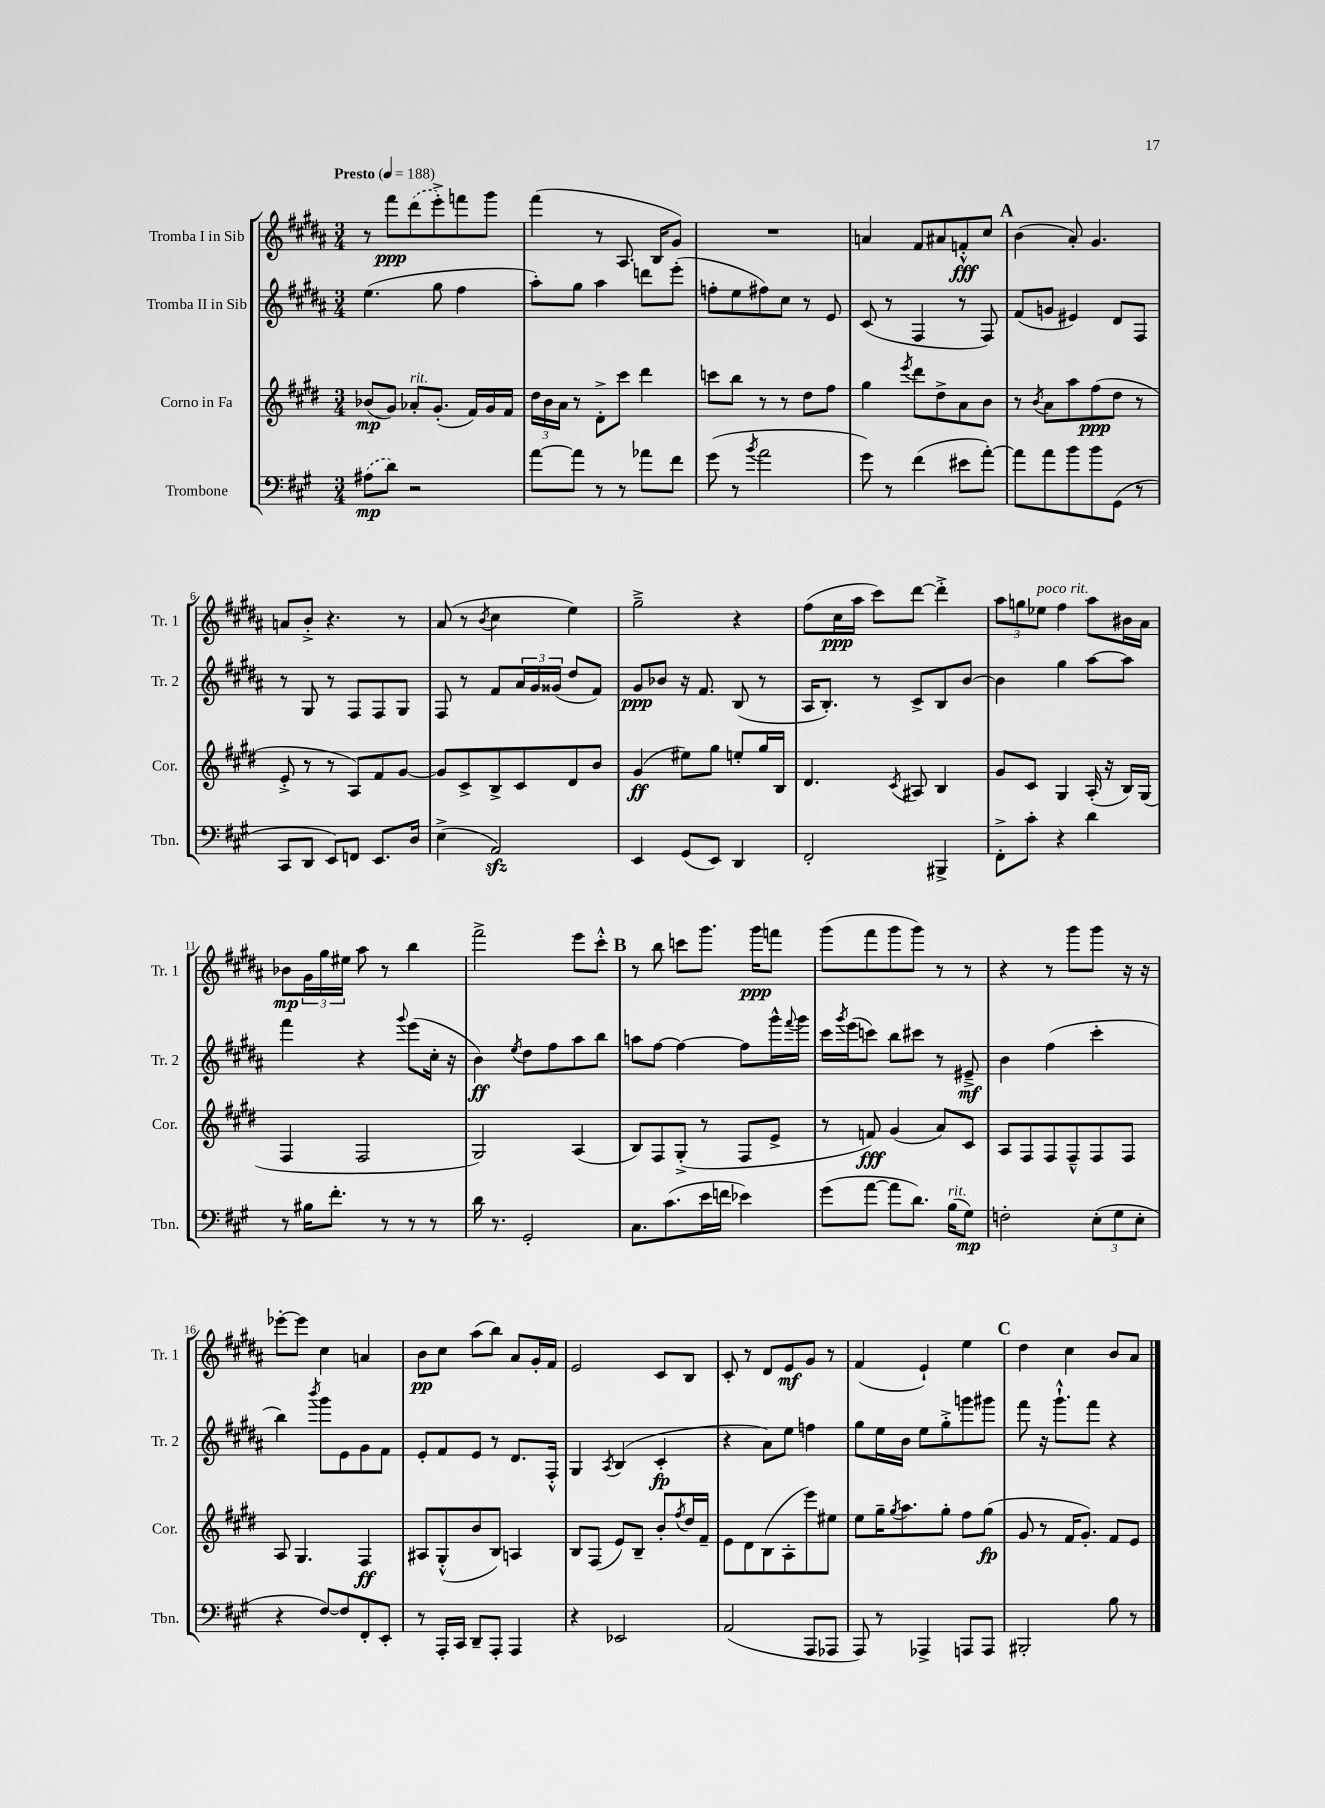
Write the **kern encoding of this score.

**kern	**kern	**kern	**kern
*staff4	*staff3	*staff2	*staff1
*clefF4	*clefG2	*clefG2	*clefG2
*k[f#c#g#]	*k[f#c#g#d#]	*k[f#c#g#d#a#]	*k[f#c#g#d#a#]
*M3/4	*M3/4	*M3/4	*M3/4
*MM188	*MM188	*MM188	*MM188
(8A#\L	(8b-/L	(4.ee\	8r
8d\J)	8g#/J)	.	8fff#\L
2r	8a-'/L	.	(8ddd#\
.	(8.g#'/J	8gg#\	8eee'^\)
.	.	4ff#\	8fff\
.	16f#/LL)	.	.
.	16g#/	.	8ggg#\J
.	16f#/JJ	.	.
=	=	=	=
[8a\L	24dd#\LL	8aa#'\L)	(4fff#\
.	24b\	.	.
.	24a\JJ	.	.
8a\]J	8r	8gg#\J	.
8r	8d#'^\L	4aa#\	8r
8r	8ccc#\J	.	8.A#/
8a-\L	4ddd#\	8ddd\L	.
.	.	.	16B/LK
8f#\J	.	(8eee'\J	8g#/J)
=	=	=	=
(8g#\	8ccc\L	8ff'\L	2.r
8r	8bb\J	8ee\	.
8qb/	.	.	.
2a\	8r	8ff#\)	.
.	8r	8cc#\J	.
.	8dd#\L	8r	.
.	8ff#\J	8e/	.
=	=	=	=
8g#\)	4gg#\	(8c#/	4a/
8r	.	8r	.
.	8qeee/	.	.
(4f#\	8ddd#\L	4F#/	8f#/L
.	8dd#^\	.	8a#/
8e#\L	8a\	8r	8f'^^/
[8a'\J)	8b\J	8F#/)	8cc#/J
=	=	=	=
8a\]L	8r	(8f#/L	(4b\
.	8qb/	.	.
8a\	8a\L	8g/J	.
8b\	8aa\	4e#/)	8a#'/)
8b\	(8ff#\	.	4.g#/
(8GG#\J	8dd#\J	8d#/L	.
8r	8r	8F#/J	.
=	=	=	=
8CC#/L	8e'^/	8r	8a/L
8DD/J	8r	8G#/	8b'^/J
8EE/L)	8r	8r	4.r
8FF/J	8A/L)	8F#/L	.
8.EE/L	8f#/	8F#/	.
.	[8g#/J	8G#/J	8r
16D/Jk	.	.	.
=	=	=	=
(4E^\	8g#/]L	8F#/	(8a#/
.	8c#^/	8r	8r
.	.	.	8qb/
2AA/)	8B^/	8f#/L	4cc#\
.	8c#/	24a#/L	.
.	.	24g#/	.
.	.	(24g##/JJ	.
.	8d#/	8dd#/L	4ee\)
.	8b/J	8f#/J)	.
=	=	=	=
4EE/	(4g#/	8g#/L	2gg#~^\
.	.	8b-/J	.
(8GG#/L	8ee#\L)	16r	.
.	.	8.f#/	.
8EE/J)	8gg#\J	.	.
4DD/	8ee'/L	(8B/	4r
.	16gg#/L	8r	.
.	16B/JJ	.	.
=	=	=	=
2FF#'/	4.d#/	16A#/LK	(8ff#\L
.	.	8.B'/J)	.
.	.	.	16cc#\L
.	.	.	16aa#\JJ
.	.	8r	8ccc#\L)
.	8qc#/	.	.
.	8A#/	8c#^/L	[8ddd#\J
4BBB#^/	4B/	8B/	4ddd#'^\]
.	.	[8b/J	.
=	=	=	=
8FF#'^\L	8g#/L	4b\]	12aa#\L
.	.	.	12gg\
8c#'\J	8c#/J	.	.
.	.	.	12ee-\J
4r	4G#/	4gg#\	4ff#\
4d\	(16A'/	[8aa#\L	8aa#\L
.	16r	.	.
.	16B/LL)	8aa#\]J	16b#\L
.	(16G#/JJ	.	16a#\JJ
=	=	=	=
8r	4F#/	4fff#\	8b-\L
16B#\LK	.	.	24g#\L
.	.	.	24gg#\
8.f#'\J	.	.	.
.	.	.	24ee#\JJ
.	2F#/	4r	8aa#\
8r	.	.	8r
.	.	8qqggg#/	.
8r	.	(8eee\L	4bb\
8r	.	16cc#'\Jk	.
.	.	16r	.
=	=	=	=
16d\	2G#/)	4b\)	2fff#^\
8.r	.	.	.
.	.	8qee/	.
2GG#'/	.	8dd#\L	.
.	.	8ff#\	.
.	(4A/	8aa#\	8eee\L
.	.	8bb\J	8ccc#'^^\J
=	=	=	=
8.C#\L	8B/L)	8aa\L	8r
.	8F#/	[8ff#\J	8bb\
(8.c#\	.	.	.
.	(8G#'^/J	4ff#\_	8ccc\L
16e\L	8r	.	8.ggg#\J
16f\JJ	.	.	.
4e-\)	8F#/L	8ff#\]L	.
.	.	.	16ggg#\LK
.	8e^/J	16ggg#^^\L	8fff\J
.	.	8qqfff#/	.
.	.	16ggg#\JJ	.
=	=	=	=
(8g#\L	8r	16ccc#\LL	(8ggg#\L
.	.	8qggg#/	.
.	.	(16eee\J	.
[8a\J	8f/)	8ccc\J)	8fff#\
8a\]L	(4g#/	8bb\L	8ggg#\
8.d\J)	.	8ccc#\J	8ggg#\J)
.	8a/L)	8r	8r
(16B\LK	.	.	.
8G#\J)	8c#/J	8e#~^/	8r
=	=	=	=
2F'\	8A/L	4b\	4r
.	8F#/	.	.
.	8F#/	(4ff#\	8r
.	8F#~^^/	.	8ggg#\L
(12E'\L	8F#/	4ccc#'\	8ggg#\J
12G#\	.	.	.
.	8F#/J	.	16r
12E'\J	.	.	.
.	.	.	16r
=	=	=	=
4r	8A/	4bb\)	[8eee-'\L
.	4.G#/	.	8eee-\]J
.	.	8qbbb/	.
[8F#/L)	.	8ggg#\L	4cc#\
8F#/]	.	8e\	.
8FF#'/	4F#/	8g#\	4a/
8EE'/J	.	8f#\J	.
=	=	=	=
8r	8A#/L	8e'/L	8b\L
16AAA'/LL	(8G#'^^/	8f#/	8cc#\J
16CC#/JJ	.	.	.
8DD~/L	8b/	8e/J	(8aa#\L
8AAA'/J	8B/J)	8r	8bb\J)
4AAA/	4A/	8.d#/L	8a#/L
.	.	.	16g#'/L
.	.	16F#'^^/Jk	16f#/JJ
=	=	=	=
4r	8B/L	4G#/	2e/
.	(8F#/J	.	.
.	.	8qA#/	.
2EE-/	8e/L)	(4B/	.
.	8B~/J	.	.
.	8b'/L	4c#'/	8c#/L
.	8qff#/	.	.
.	16dd#/L	.	8B/J
.	16f#~/JJ	.	.
=	=	=	=
(2AA/	8e\L	4r	8c#'/
.	8d#\	.	8r
.	(8B\	8a#\L)	8d#/L
.	8A'\	8ee\J	8e/
8AAA/L	8eee\)	4ff\	8g#/J
8AAA-/J	8ee#\J	.	8r
=	=	=	=
8AAA/)	8ee\L	8gg#\L	(4f#/
8r	16gg#~\K	16ee\L	.
.	8qgg#/	.	.
.	8.aa\	16b\JJ	.
4AAA-^/	.	8ee\L	4e`/)
.	8gg#'\J	8gg#'^\	.
8AAA/L	8ff#\L	8ggg\	4ee\
8AAA/J	(8gg#\J	8ggg#\J	.
=	=	=	=
2BBB#'/	8g#/	8fff#\	4dd#\
.	8r	16r	.
.	.	8.ggg#`^^\L	.
.	16f#/LK	.	4cc#\
.	8.g#'/J)	.	.
.	.	8fff#\J	.
8B\	8f#/L	4r	8b/L
8r	8e/J	.	8a#/J
==	==	==	==
*-	*-	*-	*-
